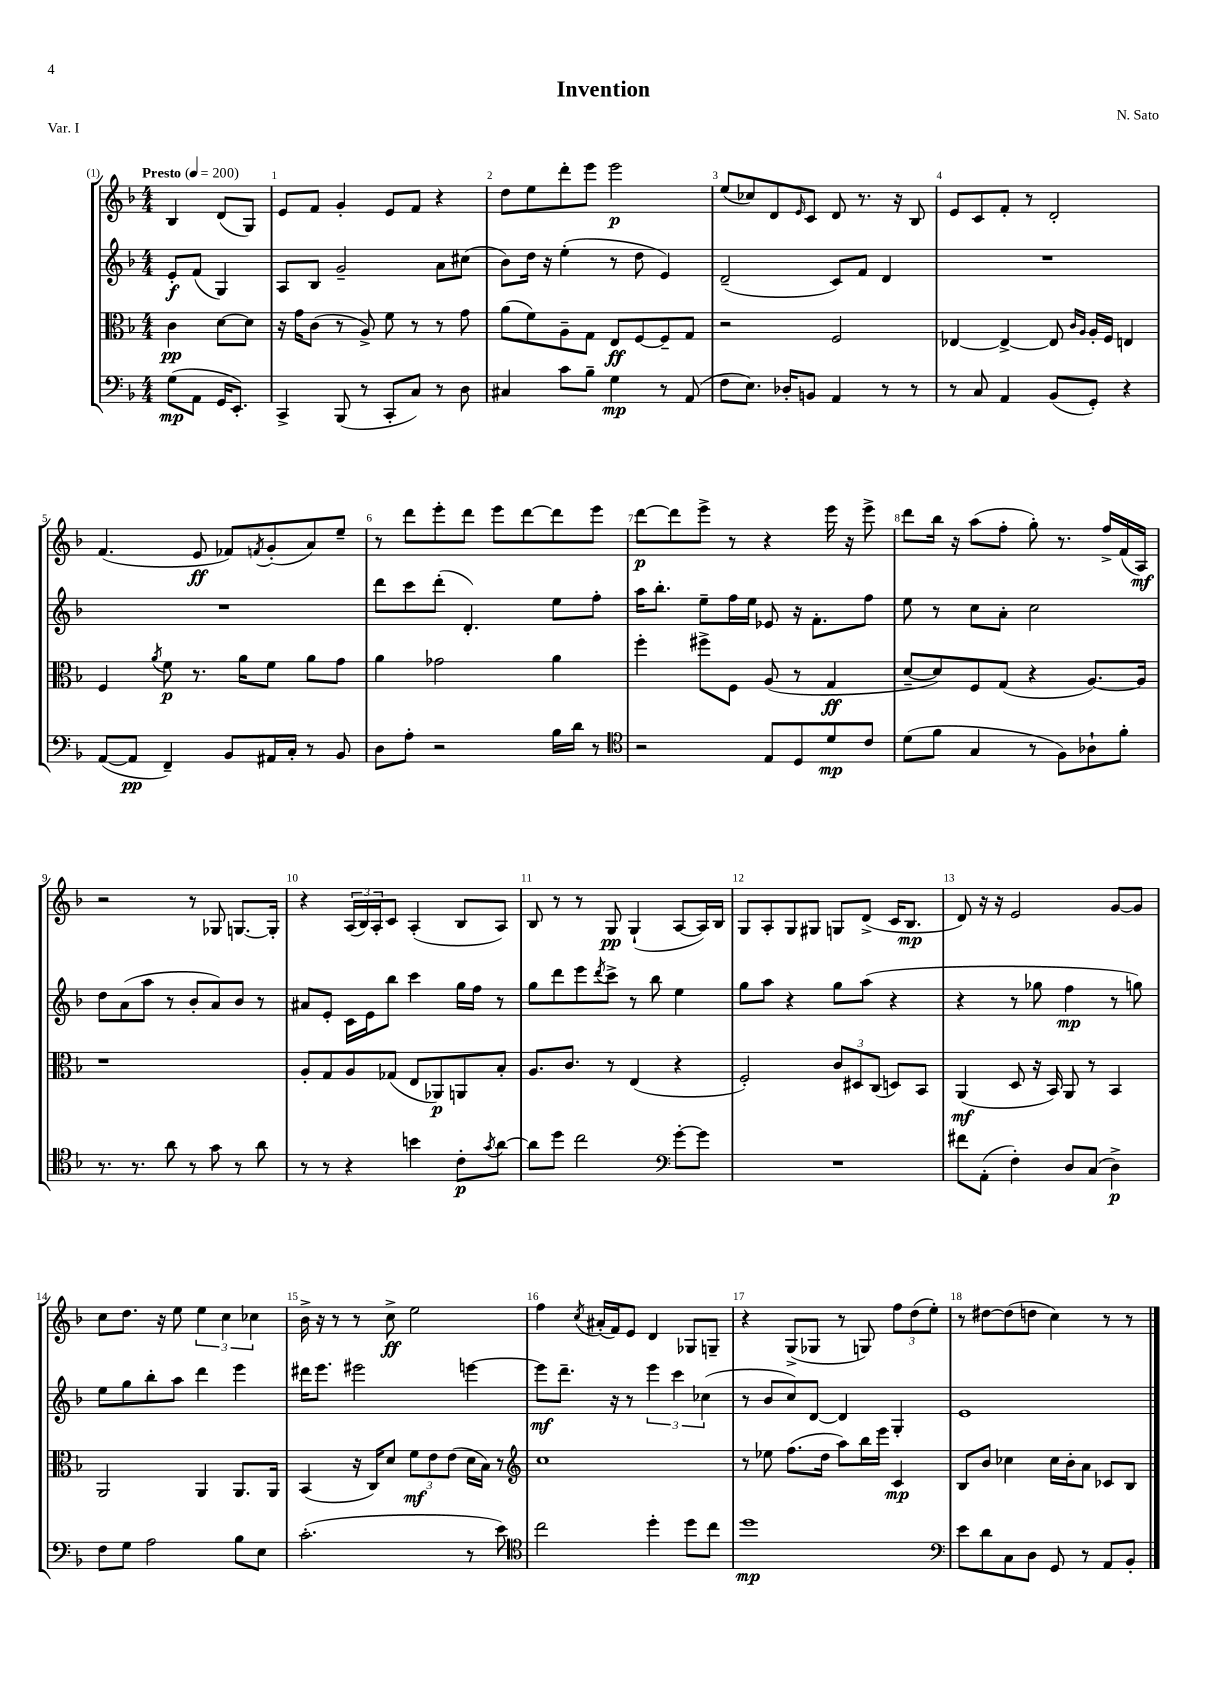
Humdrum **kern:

**kern	**kern	**kern	**kern
*staff4	*staff3	*staff2	*staff1
*clefF4	*clefC3	*clefG2	*clefG2
*k[b-]	*k[b-]	*k[b-]	*k[b-]
*M4/4	*M4/4	*M4/4	*M4/4
*MM200	*MM200	*MM200	*MM200
(8G	4c	8e'	4B-
8AA	.	(8f	.
16GG	[8d	4G)	(8d
8.EE')	.	.	.
.	8d]	.	8G)
=	=	=	=
4CC^	16r	8A	8e
.	16g	.	.
.	(8c	8B-	8f
(8BBB-	8r	2g~	4g'
8r	8A^)	.	.
8CC'	8f	.	8e
8C)	8r	.	8f
8r	8r	8a	4r
8D	8g	(8cc#	.
=	=	=	=
4C#	(8a	8b-)	8dd
.	8f)	16dd	8ee
.	.	16r	.
8c	8A~	(4ee'	8ddd'
8B-~	8G	.	8eee
4G	8E	8r	2eee
.	[8F	8dd	.
8r	8F~]	4e)	.
(8AA	8G	.	.
=	=	=	=
8F	2r	(2d~	(8ee
8.E)	.	.	8cc-)
.	.	.	8d
16D-'	.	.	.
.	.	.	16qqe
8BB	.	.	8c
4AA	2F	8c)	8d
.	.	8f	8.r
8r	.	4d	.
.	.	.	16r
8r	.	.	8B-
=	=	=	=
8r	[4E-	1r	8e
8C	.	.	8c
4AA	4E-^_	.	8f'
.	.	.	8r
(8BB-	8E-]	.	2d'
.	16qqc	.	.
.	16qqA	.	.
8GG')	16A'	.	.
.	16F	.	.
4r	4E	.	.
=	=	=	=
([8AA	4F	1r	(4.f
8AA]	.	.	.
.	8qa	.	.
4FF~)	8f	.	.
.	8.r	.	8e
8BB-	.	.	8f-)
.	16a	.	.
.	.	.	8qf
16AA#	8f	.	(8g'
16C'	.	.	.
8r	8a	.	8a)
8BB-	8g	.	8ee~
=	=	=	=
8D	4a	8ddd	8r
8A'	.	8ccc	8ddd
2r	2g-	(8ddd'	8eee'
.	.	4.d')	8ddd
.	.	.	8eee
.	.	.	[8ddd
16B-	4a	8ee	8ddd]
16d	.	.	.
8r	.	8ff'	8eee
=	=	=	=
*clefC4	*	*	*
2r	4ff'	16aa	[8ddd
.	.	8.bb-'	.
.	.	.	8ddd]
.	8ff#^	8ee~	8eee^
.	8F	16ff	8r
.	.	16ee	.
8E	(8A	8e-	4r
8D	8r	16r	.
.	.	8.f'	.
8d	4G	.	16eee
.	.	.	16r
8c	.	8ff	8eee^
=	=	=	=
(8d	[8d~	8ee	8ddd
8f	8d])	8r	16bb-
.	.	.	16r
4G	8F	8cc	(8aa
.	(8G	8a'	8ff'
8r	4r	2cc	8gg')
8F)	.	.	8.r
8A-`	[8.A)	.	.
.	.	.	16ff^
8f'	.	.	(16f
.	16A]	.	16A)
=	=	=	=
8.r	1r	8dd	2r
.	.	(8a	.
8.r	.	.	.
.	.	8aa	.
8a	.	8r	.
8r	.	8b-'	8r
8g	.	8a)	8G-
8r	.	8b-	[8.G
8a	.	8r	.
.	.	.	16G']
=	=	=	=
8r	8A'	8a#	4r
8r	8G	8e'	.
4r	8A	16c	(24A
.	.	.	24B-)
.	.	16e	.
.	.	.	24A'
.	(8G-	8bb-	8c
4b	8E	4ccc	(4A'
.	8AA-)	.	.
8c'	8AA	16gg	8B-
.	.	16ff	.
8qg	.	.	.
[8a	8B-'	8r	8A)
=	=	=	=
8a]	8.A	8gg	8B-
8dd	.	8ddd	8r
.	8.c	.	.
2cc	.	8eee	8r
.	.	8qddd	.
.	8r	8ccc^	8G
.	(4E	8r	(4G`
.	.	8bb-	.
*clefF4	*	*	*
[8g'	4r	4ee	[8A
8g]	.	.	16A])
.	.	.	16B-
=	=	=	=
1r	2F')	8gg	8G
.	.	8aa	8A'
.	.	4r	8G
.	.	.	8G#
.	12c	8gg	8G
.	12D#	.	.
.	.	(8aa	(8d^
.	(12C	.	.
.	8D)	4r	16c
.	.	.	8.B-
.	8BB-	.	.
=	=	=	=
8f#	(4AA	4r	8d)
(8AA'	.	.	16r
.	.	.	16r
4F')	8D	8r	2e
.	16r	8gg-	.
.	16BB-)	.	.
8D	8AA	4ff	.
(8C	8r	.	.
4D^)	4BB-	8r	[8g
.	.	8gg)	8g]
=	=	=	=
8F	2AA	8ee	8cc
8G	.	8gg	8.dd
2A	.	8bb-'	.
.	.	.	16r
.	.	8aa	8ee
.	4AA	4ddd	6ee
.	.	.	6cc
8B-	8.AA	4eee	.
.	.	.	6cc-
8E	.	.	.
.	16AA	.	.
=	=	=	=
(2.c'	(4BB-	16ddd#	16b-^
.	.	8.eee	16r
.	.	.	8r
.	16r	2eee#	8r
.	16C)	.	.
.	8d	.	8cc^
.	12f	.	2ee
.	12e	.	.
.	(12e	.	.
8r	16d	[4eee	.
.	16B-)	.	.
8e)	8r	.	.
=	=	=	=
*clefC4	*clefG2	*	*
2cc	1cc	8eee]	4ff
.	.	8.ddd~	.
.	.	.	8qcc
.	.	.	(16a#'
.	.	16r	16f)
.	.	8r	8e
4dd'	.	6eee	4d
.	.	6ccc	.
8dd	.	.	8G-
.	.	(6cc-	.
8cc	.	.	8G~
=	=	=	=
1dd	8r	8r	4r
.	8ee-	8b-	.
.	(8.ff	8cc)	(8G^
.	.	[8d	8G-
.	16dd	.	.
.	8aa)	4d]	8r
.	16bb-	.	8G)
.	16eee	.	.
.	4c	4G'	12ff
.	.	.	(12dd
.	.	.	12ee')
=	=	=	=
*clefF4	*	*	*
8e	8B-	1e	8r
8d	8b-	.	[8dd#
8C	4cc-	.	(8dd#]
8D	.	.	8dd
8GG	16cc-	.	4cc)
.	16b-'	.	.
8r	8a	.	.
8AA	8c-	.	8r
8BB-'	8B-	.	8r
==	==	==	==
*-	*-	*-	*-
